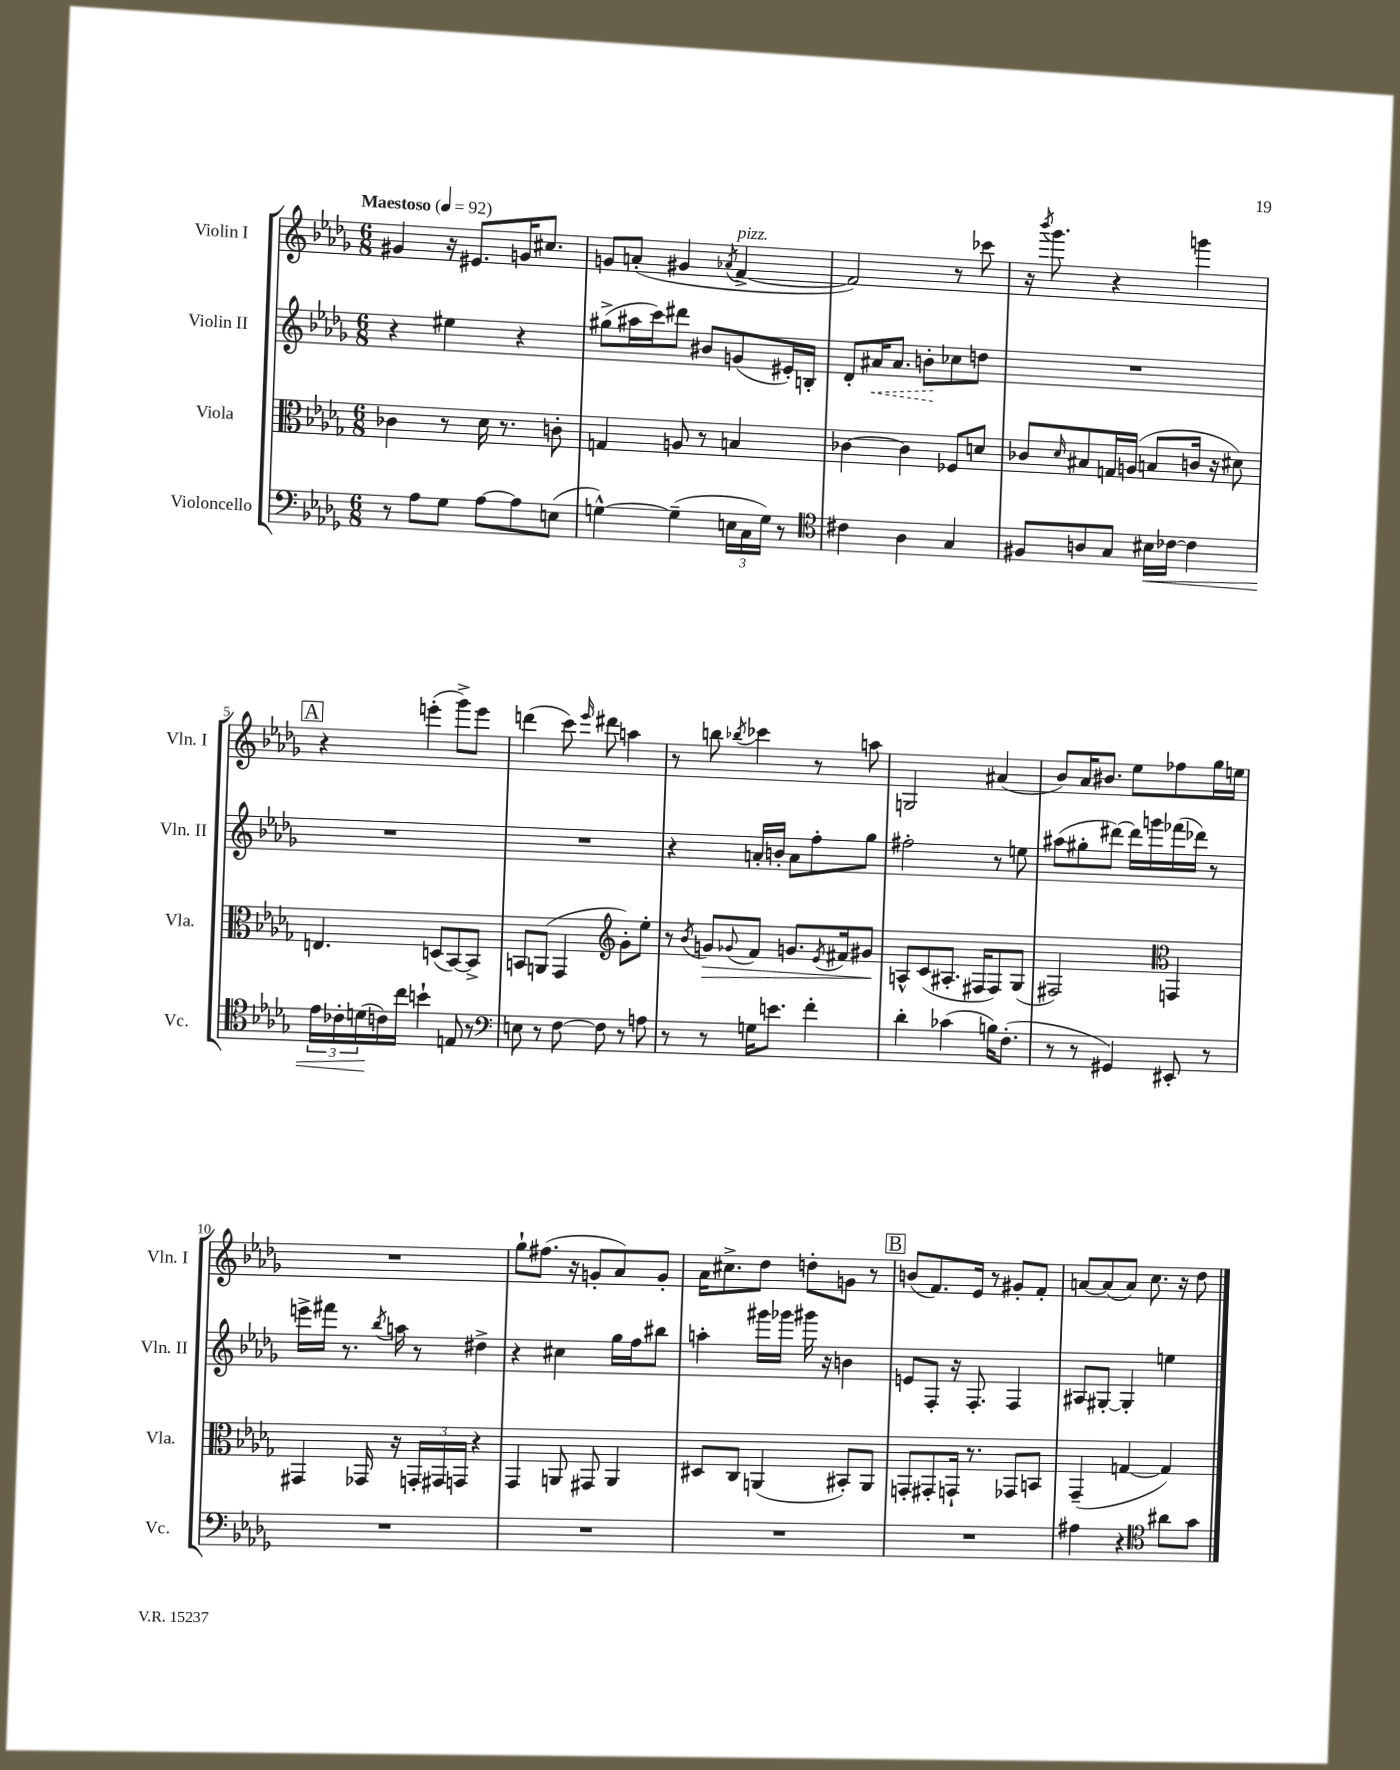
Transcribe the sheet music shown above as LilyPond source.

<<
\new StaffGroup <<
\new Staff = "s0" \with { instrumentName = "Violin I" shortInstrumentName = "Vln. I" } {
    \clef treble \key des \major \numericTimeSignature \time 6/8 \tempo "Maestoso" 4 = 92
    gis'4 r16 eis'8. g'16 cis''8. |
    g'8 a'8-.( gis'4 \acciaccatura { aes'8 } f'4~->^\markup { \italic "pizz." } |
    f'2) r8 ces'''8 |
    r16 \acciaccatura { bes'''8 } ges'''8. r4 g'''4 |
    \mark \markup { \box "A" } r4 e'''4-.( ges'''8->) e'''8 |
    d'''4( c'''8) \grace { ees'''16 } dis'''8 a''4 |
    r8 b''8 \acciaccatura { bes''8 } ces'''4 r8 a''8 |
    g2 ais'4( |
    bes'8) aes'16 bis'8. ees''8 fes''8 ges''16 e''16 |
    R2. |
    ges''8-! fis''8.( r16 g'8-. aes'8) g'8-. |
    aes'16 cis''8.-> des''8 d''8-. g'8 r8 |
    \mark \markup { \box "B" } b'8( f'8.) ees'16 r8 gis'8-. f'8-. |
    a'8~ a'8( a'8) c''8. r16 des''8 \bar "|." |
}
\new Staff = "s1" \with { instrumentName = "Violin II" shortInstrumentName = "Vln. II" } {
    \clef treble \key des \major \numericTimeSignature \time 6/8
    r4 eis''4 r4 |
    gis''8->( ais''16 c'''16) dis'''8 bis'8 g'8( eis'16-.) b16-. |
    des'8-. \once \override Hairpin.style = #'dashed-line ais'16\< ais'8. b'8-.\! ces''8 d''8 |
    R2. |
    \mark \markup { \box "A" } R2. |
    R2. |
    r4 a'16-. b'16-. a'8 f''8-. ges''8 |
    fis''2-. r8 e''8 |
    ais''8( gis''8-. dis'''8~) dis'''16 g'''16 fes'''16( des'''16) r8 |
    e'''16-> fis'''16 r8. \acciaccatura { bes''8 } a''16 r8 dis''4-> |
    r4 cis''4 ges''16 f''16 bis''8 |
    a''4-. gis'''16 ges'''16 gis'''16 r16 b'4 |
    \mark \markup { \box "B" } e'8 f8-. r16 f8.-. f4 |
    ais8 gis8~-. gis4-. e''4 \bar "|." |
}
\new Staff = "s2" \with { instrumentName = "Viola" shortInstrumentName = "Vla." } {
    \clef alto \key des \major \numericTimeSignature \time 6/8
    ces'4 r8 des'16 r8. c'8-. |
    g4 a8 r8 b4 |
    ces'4~ ces'4 fes8 d'8 |
    ces'8 \grace { des'16 } bis8 g16 a16( b8 c'16 r16 dis'8) |
    \mark \markup { \box "A" } e4. d8( bes,8~) bes,8-> |
    b,8 a,8( ges,4 \clef treble ges'8-.) ees''8-. |
    r8 \acciaccatura { bes'8 } g'8\> \appoggiatura { ges'8 } f'8 g'8. \acciaccatura { ees'8 } fis'16 gis'8\! |
    a8-^ c'8( ais8.-. fis16 fis8) ges8( |
    fis2) \clef alto g,4 |
    gis,4 ges,16 r16 \tuplet 3/2 { g,16-. gis,16 g,16 } r4 |
    ges,4 a,8 gis,8 a,4 |
    dis8 c8 a,4( bis,8-.) a,8 |
    \mark \markup { \box "B" } g,8-. gis,8-. g,16-! r8. ges,8 b,8 |
    ges,4--( g4~ g4) \bar "|." |
}
\new Staff = "s3" \with { instrumentName = "Violoncello" shortInstrumentName = "Vc." } {
    \clef bass \key des \major \numericTimeSignature \time 6/8
    r8 aes8 ges8 aes8~ aes8 e8( |
    g4~-^) g4--( \tuplet 3/2 { e16 c16 g16) } r8 |
    \clef tenor cis'4 aes4 ges4 |
    fis8 a8 ges8 bis16\< ces'16~ ces'4 |
    \mark \markup { \box "A" } \tuplet 3/2 { ees'16 ces'16-. d'16\!( } c'16) c''16 b'4-! e8 r8 |
    \clef bass e8 r8 f8~ f8 r8 a8 |
    r8 r8 g16 e'8. f'4-. |
    des'4-. ces'4( b16) f8.-.( |
    r8 r8 gis,4) eis,8-. r8 |
    R2. |
    R2. |
    R2. |
    \mark \markup { \box "B" } R2. |
    ais4 r4 \clef tenor ais'8 ges'8 \bar "|." |
}
>>
>>
